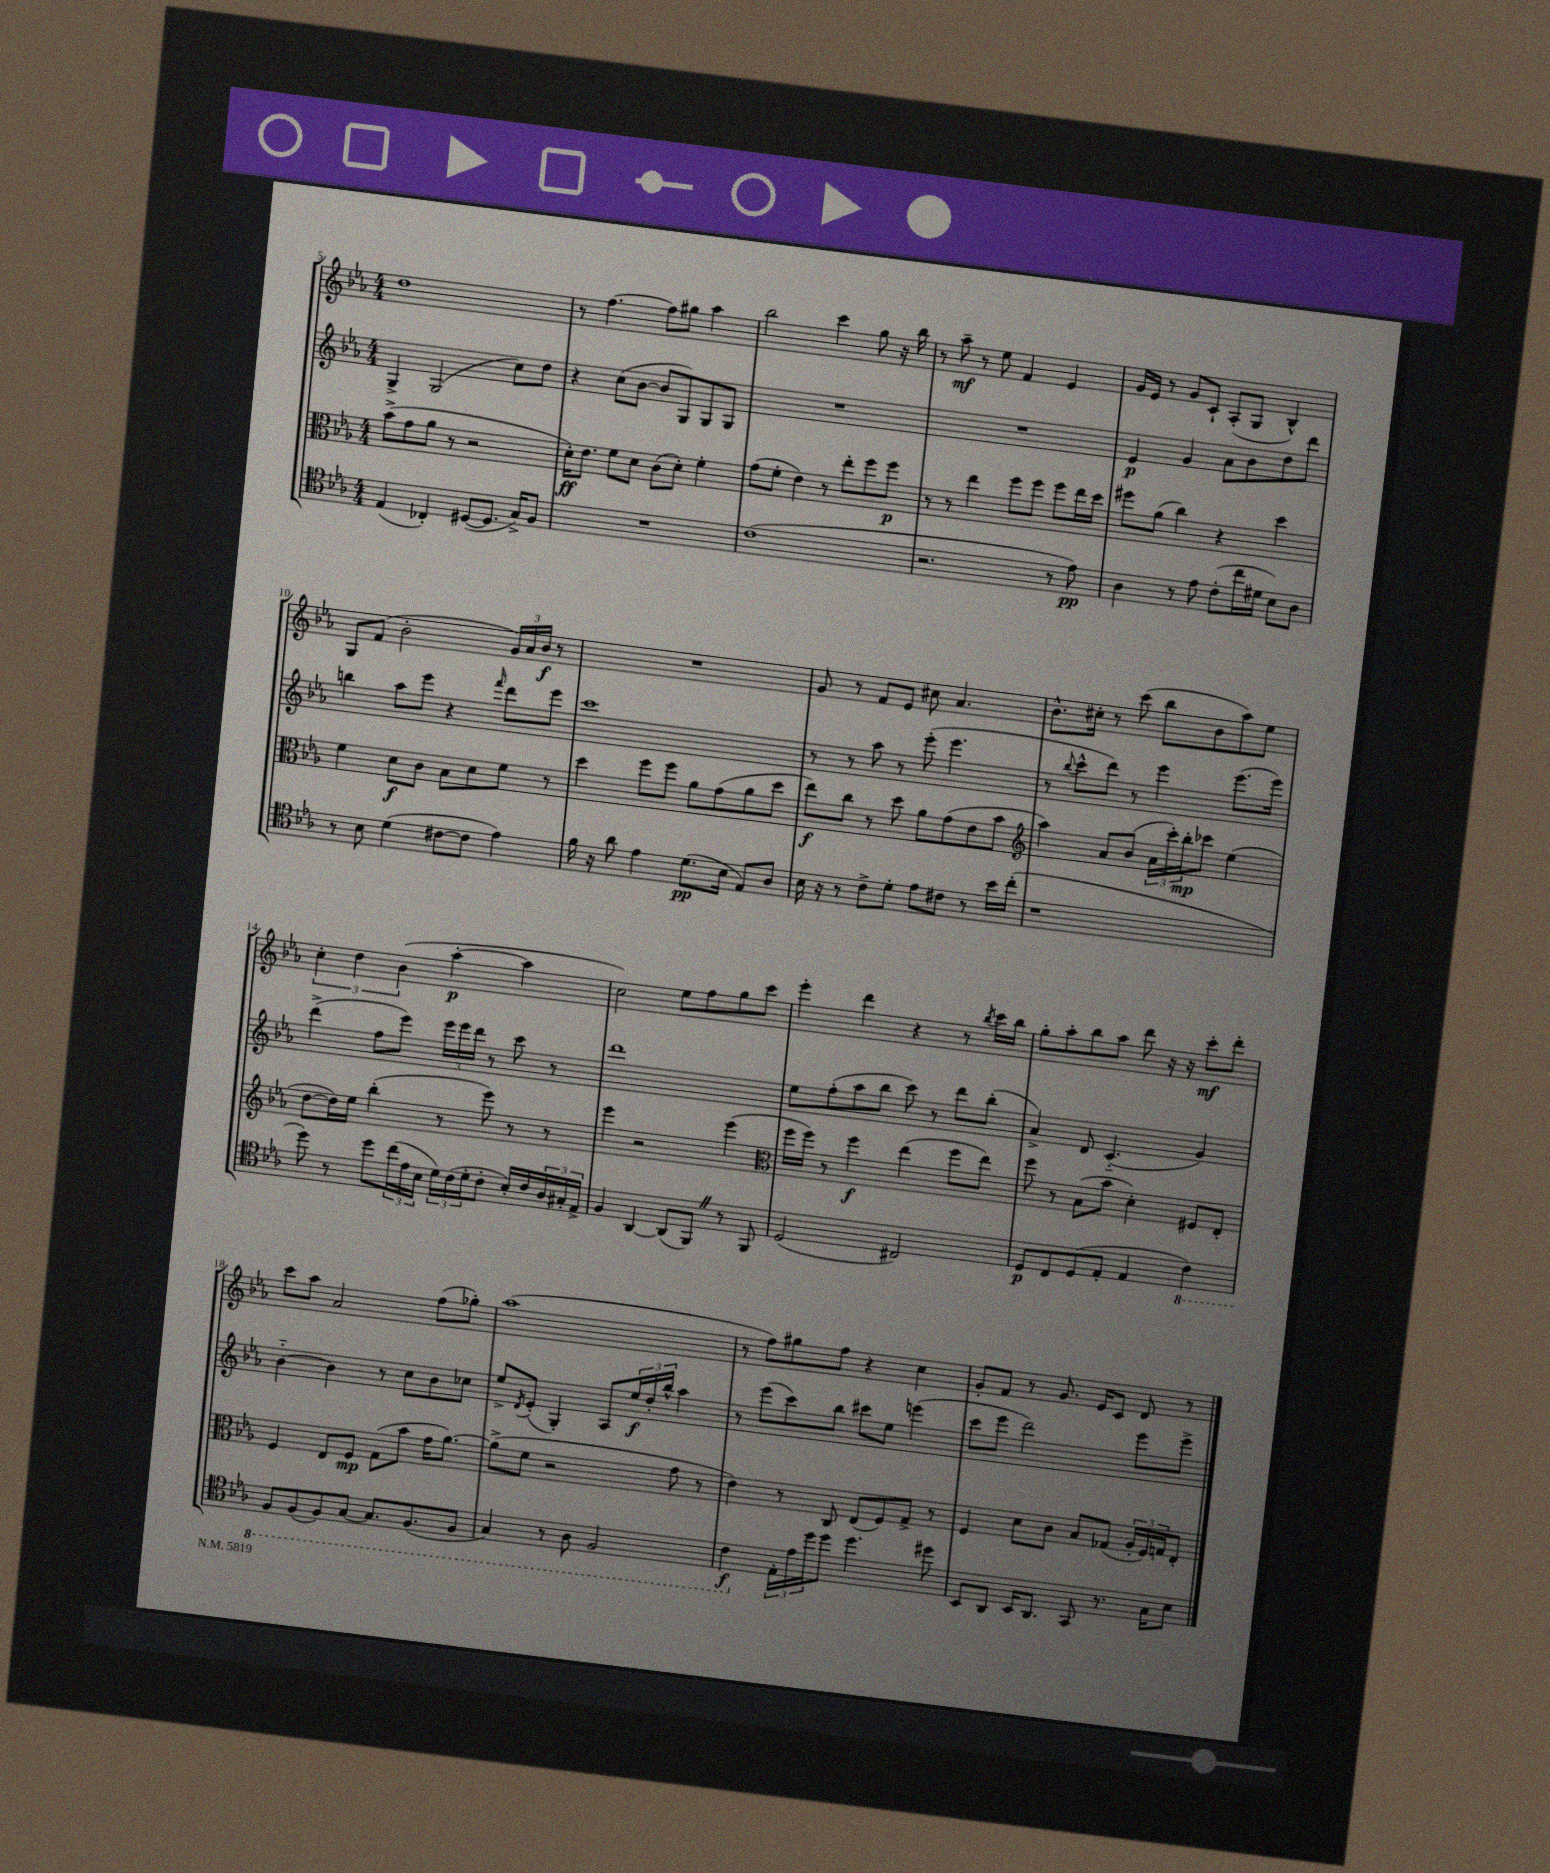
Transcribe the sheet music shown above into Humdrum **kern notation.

**kern	**kern	**kern	**kern
*staff4	*staff3	*staff2	*staff1
*clefC4	*clefC3	*clefG2	*clefG2
*k[b-e-a-]	*k[b-e-a-]	*k[b-e-a-]	*k[b-e-a-]
*M4/4	*M4/4	*M4/4	*M4/4
(4E-/	(8b-^\L	4G^/	1dd
.	8g\	.	.
4C-'/)	8a-\J	(2G/	.
.	8r	.	.
([8D#/L	2r	.	.
8.D#/]J	.	.	.
.	.	8cc\L)	.
16G^/LK)	.	.	.
8F/J	.	8dd\J	.
=	=	=	=
1r	16d'\LK)	4r	8r
.	8.e-\J	.	.
.	.	.	[4.ff\
.	8f\L	(8cc\L	.
.	8d\J	[8b-\J	.
.	(8c\L	8b-/]L	8ff\]L
.	8d'\J)	8G/)	8gg#\J
.	4f'\	8G/	4aa-\
.	.	8G/J	.
=	=	=	=
(1c	(8g\L	1r	2bb-\
.	8f'\J	.	.
.	4e-\)	.	.
.	8r	.	4ccc\
.	8ee-'\L	.	.
.	8ff\	.	8gg\
.	8ff\J	.	16r
.	.	.	16bb-\
=	=	=	=
2.r	8r	1r	8r
.	8r	.	8aa-~\
.	4ee-\	.	8r
.	.	.	8ee-\
.	8ff\L	.	4f/
.	8ff\J	.	.
8r	8ff\L	.	4e-/
8e-\)	16ee-\L	.	.
.	16dd\JJ	.	.
=	=	=	=
4A-\	8ff#\L	4e-/	16g/LL
.	.	.	16e-/JJ
.	(8a-\J	.	8r
8r	4cc\)	4g/	8g/L
8e-\	.	.	8c`/J
(8c'\L	4r	8a-\L	(8A-'/L
16cc\L	.	8b-\	8G/J
16d#\JJ	.	.	.
8B-\L)	4dd\	8dd\	4B-^^/)
8A-\J	.	8ddd\J	.
=	=	=	=
8r	4f\	4bb\	8G/L
8B-\	.	.	(8f/J
(4d\	8d\L	8aa-\L	2b-'\
.	8c\J	8eee-\J	.
[8c#\L	8B-\L	4r	.
8c#\]J	8d\	.	.
.	.	16qqfff/	.
4e-\)	8f\J	8ddd\L	24g/LL)
.	.	.	24a-/
.	.	.	24b-/JJ
.	8r	8eee-\J	8r
=	=	=	=
16f\	4dd\	1ccc	1r
16r	.	.	.
8a-\	.	.	.
4e-\	8ff\L	.	.
.	8ff\J	.	.
(8.d\L	8a-\L	.	.
.	(8g\	.	.
16B-\Jk	.	.	.
8E-/L)	8a-\	.	.
8A-/J	8dd\J	.	.
=	=	=	=
16B-\	8ee-\L)	8r	8g/
16r	.	.	.
8r	8cc\J	8r	8r
8c^\L	8r	8aa-\	8f/L
8d'\J	8dd\	8r	8e-/J
8e-\L	8a-\L	(8eee-'\	8cc#\
8c#\J	(8g\	4.eee-\	4.a-/
8r	8e-\	.	.
16b-\LL	8b-\J	.	.
(16cc'\JJ	.	.	.
=	=	=	=
*	*clefG2	*	*
1r	4aa-\)	8r	8.b-^^\L
.	.	8qqbb-/	.
.	.	8ccc^^\L	.
.	.	.	16cc#'\Jk
.	8a-/L	8ddd\J)	8r
.	(8b-/J	8r	(8ccc\
.	24a-\LL	4eee-\	8bb-\L
.	24ccc'\)	.	.
.	24bb-'\J	.	.
.	8ccc-\J	.	8b-\
.	(4ee-\	(8.eee-\L	8aa-\)
.	.	.	8ee-\J
.	.	16eee-\Jk)	.
=	=	=	=
8dd\)	[8dd\L	(4ddd^\	6cc'\
8r	16dd\]L)	.	.
.	.	.	6dd\
.	16ee-\JJ	.	.
8dd\L	(4bb-'\	8ff\L	.
.	.	.	(6b-\
(24cc\L	.	8eee-\J)	.
24e-\	.	.	.
24B-\JJ	.	.	.
24d\LL)	8r	24eee-\LL	[4aa-'\
(24c\	.	24eee-\	.
24d'\J	.	24ddd\JJ	.
8c'\J	8eee-\)	8r	.
16B-'/LL)	8r	8ccc\	4aa-\]
16c/	.	.	.
24A-/	8r	8r	.
24G#'/	.	.	.
24E-^/JJ	.	.	.
=	=	=	=
4F/	4eee-\	1ddd	2cc\)
[4AA-/	2r	.	.
(8AA-/]L	.	.	8ee-\L
8FF/J)	.	.	8ff\
8r	(4eee-\	.	8gg\
8FF/	.	.	8ccc\J
=	=	=	=
*	*clefC3	*	*
(2D/	16ff\LL	8ee-\L	4eee-'\
.	16ff\JJ)	.	.
.	8r	(8ff'\	.
.	4ff\	8aa-\	4ddd\
.	.	8bb-\J	.
2C#/)	(4ee-\	8ccc\)	4r
.	.	8r	.
.	8ff\L	8ddd\L	8r
.	.	.	8qbb-/
.	8ee-\J)	(8bb-'\J	16ccc\LL
.	.	.	16bb-\JJ
=	=	=	=
8D/L	8ff\	4a-^/)	8gg'\L
8C/	8r	.	8aa-'\
(8D/	(8B-\L	8d/	8bb-\
8E-'/J	8b-\J	(4.c'~/	8aa-\J
4E-/	4d'\)	.	8ddd\
.	.	.	16r
.	.	.	16r
4C\)	8F#/L	4g/)	8ccc'\L
.	8E-'/J	.	8ddd'\J
=	=	=	=
8FF/L	4F/	[4b-'~\	8ccc\L
(8FF/	.	.	8aa-\J
8FF/)	8E-/L	4b-\]	2a-/
[8GG/J	8F/J	.	.
8.GG/]L	(8G\L	8r	.
.	8b-\J	8cc\L	.
(8.FF/	.	.	.
.	16g\LK	8b-\	(8ff\L
.	[8.a-\J)	.	.
8FF/J	.	8cc-\J	8gg-'\J)
=	=	=	=
4GG/)	(8a-^\]L	8ee-^/L	(1aa-
.	.	8qd/	.
.	8f\J	(8e-'/J	.
8r	2r	4G'/)	.
8AA-\	.	.	.
2FF/	.	8A-/L	.
.	.	24ee-/L	.
.	.	24dd'/	.
.	.	24bb-^^/JJ	.
.	8g\	4aa-\	.
.	8r	.	.
=	=	=	=
4C\	4e-\)	8r	8r
.	.	(8eee-\L	8ff\L)
24E-'\LL	8r	8ccc\)	8gg#\
24e-\	.	.	.
24dd\J	.	.	.
8dd\J	8C/	8bb-\J	8ff\J
4.dd\	(8E-/L	8ccc#\L	4r
.	8F/)	8ee-\J	.
.	8G^/J	(4eee\	4cc\
8dd#\	8r	.	.
=	=	=	=
8BB-/L	4F/	8ccc\L	8g'/L
8AA-/J	.	8eee-\J	8f/J
16BB-/LK	8d\L	2ddd\)	8r
8.AA-/J	.	.	.
.	8c\J	.	8.g/
8GG/	8B-/L	.	.
.	.	.	16e-/LK
8.r	(8G-/J	.	8c/J
.	24A-'/LL	8eee-\L	8d/
.	24F/)	.	.
16G\LK	.	.	.
.	24G/J	.	.
8B-\J	8E-'/J	8eee-^\J	8r
==	==	==	==
*-	*-	*-	*-
